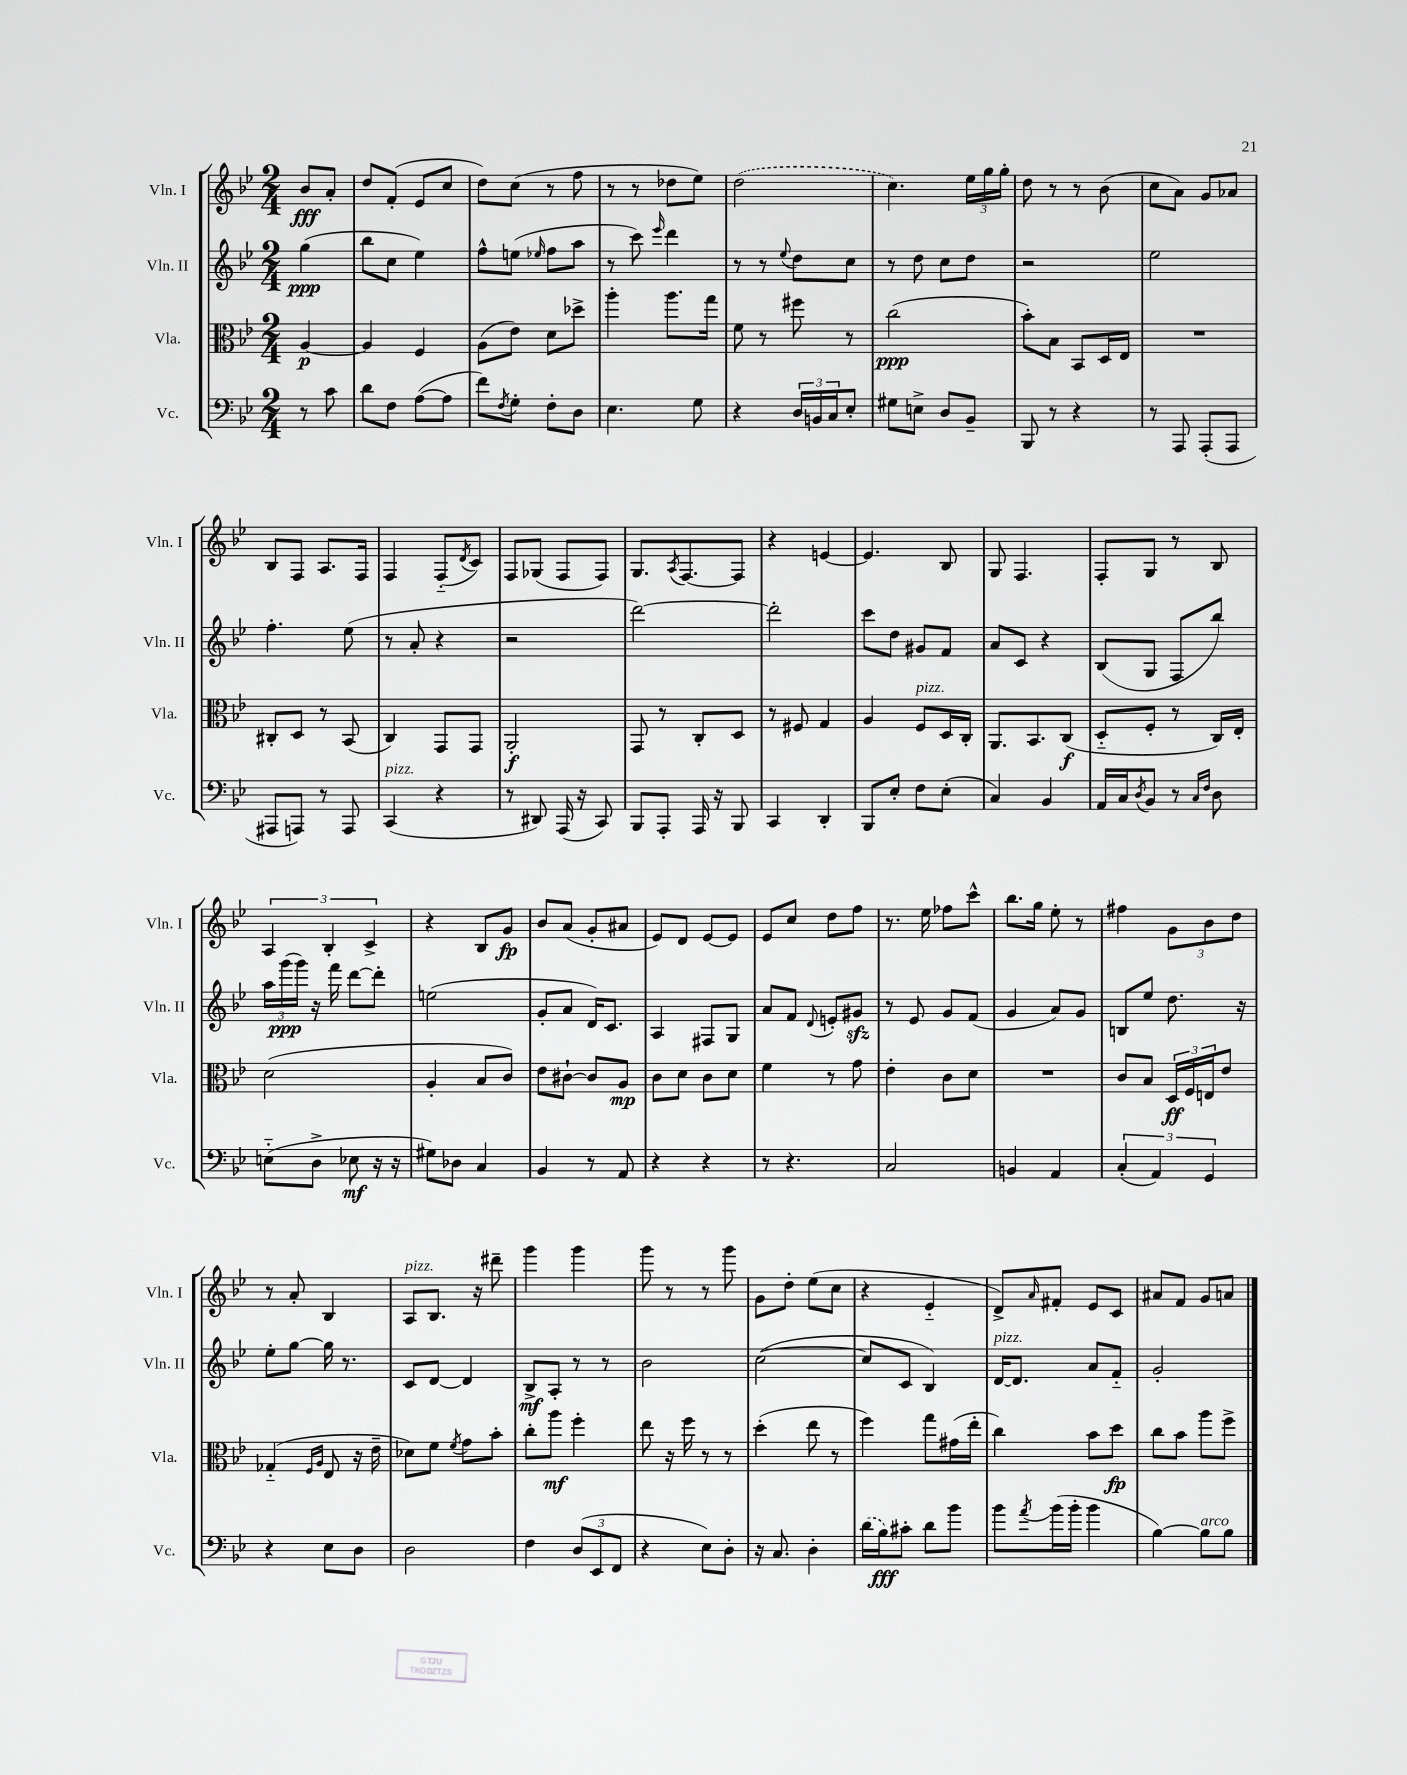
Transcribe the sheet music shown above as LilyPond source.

<<
\new StaffGroup <<
\new Staff = "s0" \with { instrumentName = "Vln. I" shortInstrumentName = "Vln. I" } {
    \clef treble \key bes \major \numericTimeSignature \time 2/4 \partial 4
    bes'8\fff a'8-. |
    d''8 f'8-.( ees'8 c''8 |
    d''8) c''8( r8 f''8 |
    r8 r8 des''8 ees''8) |
    \once \slurDashed d''2( |
    c''4.) \tuplet 3/2 { ees''16 g''16 g''16-. } |
    d''8 r8 r8 bes'8( |
    c''8 a'8) g'8 aes'8 |
    bes8 f8 a8. f16 |
    f4 f8-_( \acciaccatura { d'8 } c'8) |
    f8 ges8( f8 f8) |
    g8. \acciaccatura { a8 } f8.~ f8 |
    r4 e'4~ |
    e'4. bes8 |
    g8 f4. |
    f8-. g8 r8 bes8 |
    \tuplet 3/2 { a4 bes4-. c'4-> } |
    r4 bes8 g'8\fp |
    bes'8 a'8( g'8-. ais'8 |
    ees'8) d'8 ees'8~ ees'8 |
    ees'8 c''8 d''8 f''8 |
    r8. ees''16 fes''8 c'''8-^ |
    bes''8. g''16 ees''8-. r8 |
    fis''4 \tuplet 3/2 { g'8 bes'8 d''8 } |
    r8 a'8-. bes4 |
    a8^\markup { \italic "pizz." } bes8. r16 dis'''8-- |
    g'''4 g'''4 |
    g'''8 r8 r8 g'''8 |
    g'8 d''8-. ees''8( c''8 |
    r4 ees'4-_ |
    d'8->) \grace { a'16 } fis'8-. ees'8 c'8 |
    ais'8 f'8 g'8 a'8 \bar "|." |
}
\new Staff = "s1" \with { instrumentName = "Vln. II" shortInstrumentName = "Vln. II" } {
    \clef treble \key bes \major \numericTimeSignature \time 2/4 \partial 4
    g''4\ppp( |
    bes''8 c''8 ees''4) |
    f''8-^ e''8( \grace { ees''16 } f''8 a''8 |
    r8 c'''8) \grace { ees'''16 } d'''4 |
    r8 r8 \appoggiatura { ees''8 } d''8 c''8 |
    r8 d''8 c''8 d''8 |
    r2 |
    ees''2 |
    f''4.-. ees''8( |
    r8 a'8-. r4 |
    r2 |
    d'''2~) |
    d'''2-. |
    c'''8 d''8 gis'8 f'8 |
    a'8 c'8 r4 |
    bes8( g8 f8 bes''8) |
    \tuplet 3/2 { a''16 g'''16\ppp( g'''16) } r16 f'''16 d'''8~ d'''8-. |
    e''2( |
    g'8-. a'8 d'16) c'8. |
    a4 fis8 g8 |
    a'8 f'8 \appoggiatura { d'8 } e'8-. gis'8\sfz |
    r8 ees'8 g'8 f'8( |
    g'4 a'8) g'8 |
    b8 ees''8 d''8. r16 |
    ees''8-. g''8~ g''16 r8. |
    c'8 d'8~ d'4 |
    bes8->\mf a8-. r8 r8 |
    bes'2 |
    c''2~( |
    c''8 c'8 bes4) |
    d'16~^\markup { \italic "pizz." } d'8. a'8 f'8-_ |
    g'2-. \bar "|." |
}
\new Staff = "s2" \with { instrumentName = "Vla." shortInstrumentName = "Vla." } {
    \clef alto \key bes \major \numericTimeSignature \time 2/4 \partial 4
    a4~\p |
    a4 f4 |
    a8( ees'8) d'8 des''8-> |
    a''4-. a''8. g''16 |
    f'8 r8 fis''8 r8 |
    c''2\ppp( |
    bes'8-.) bes8 bes,8 d16 ees16 |
    R2 |
    cis8-. d8 r8 bes,8( |
    c4) g,8 g,8 |
    a,2-.\f |
    g,8 r8 c8-. d8 |
    r8 fis8 g4 |
    a4 f8^\markup { \italic "pizz." } d16 c16-. |
    a,8. bes,8. c8\f( |
    d8-_ f8-. r8 c16) ees16-. |
    d'2( |
    a4-. bes8 c'8) |
    ees'8 cis'8~-! cis'8 a8\mp |
    c'8 d'8 c'8 d'8 |
    f'4 r8 g'8 |
    ees'4-. c'8 d'8 |
    R2 |
    c'8 bes8 \tuplet 3/2 { d16\ff f16 e16 } ees'8 |
    ges4-_( \grace { f16 a16 } ees8 r16 ees'16-- |
    des'8) f'8 \acciaccatura { f'8 } g'8 bes'8-. |
    c''8-. a''8\mf f''4-. |
    ees''8 r16 f''16 r8 r8 |
    d''4-.( ees''8 r8 |
    f''4) g''8 gis'16( ees''16-. |
    c''4) bes'8 d''8\fp |
    c''8 bes'8 a''8 f''8-> \bar "|." |
}
\new Staff = "s3" \with { instrumentName = "Vc." shortInstrumentName = "Vc." } {
    \clef bass \key bes \major \numericTimeSignature \time 2/4 \partial 4
    r8 c'8 |
    d'8 f8 a8~( a8 |
    f'8) \acciaccatura { f8 } g8-. f8-. d8 |
    ees4. g8 |
    r4 \tuplet 3/2 { d16 b,16 c16 } ees8-. |
    gis8 e8-> d8 bes,8-- |
    bes,,8 r8 r4 |
    r8 a,,8 a,,8-.( a,,8 |
    ais,,8 a,,8) r8 a,,8 |
    c,4^\markup { \italic "pizz." }( r4 |
    r8 dis,8) a,,16( r16 c,8) |
    bes,,8 a,,8-. a,,16 r16 bes,,8 |
    c,4 d,4-. |
    bes,,8 ees8-. f8 ees8-.( |
    c4) bes,4 |
    a,16 c16 \acciaccatura { d8 } bes,8 r8 \grace { c16 f16 } d8 |
    e8-_( d8-> ees8\mf r16 r16 |
    gis8) des8 c4 |
    bes,4 r8 a,8 |
    r4 r4 |
    r8 r4. |
    c2 |
    b,4 a,4 |
    \tuplet 3/2 { c4-.( a,4) g,4 } |
    r4 ees8 d8 |
    d2 |
    f4 \tuplet 3/2 { d8( ees,8 f,8 } |
    r4 ees8) d8-. |
    r16 c8. d4-. |
    \once \slurDashed d'16( bes16\fff) cis'8-. d'8 bes'8 |
    bes'8 \acciaccatura { a'8 } bes'16( bes'16-. bes'4 |
    bes4~) bes8^\markup { \italic "arco" } bes8 \bar "|." |
}
>>
>>
\layout { \context { \Score \remove "Bar_number_engraver" } }
